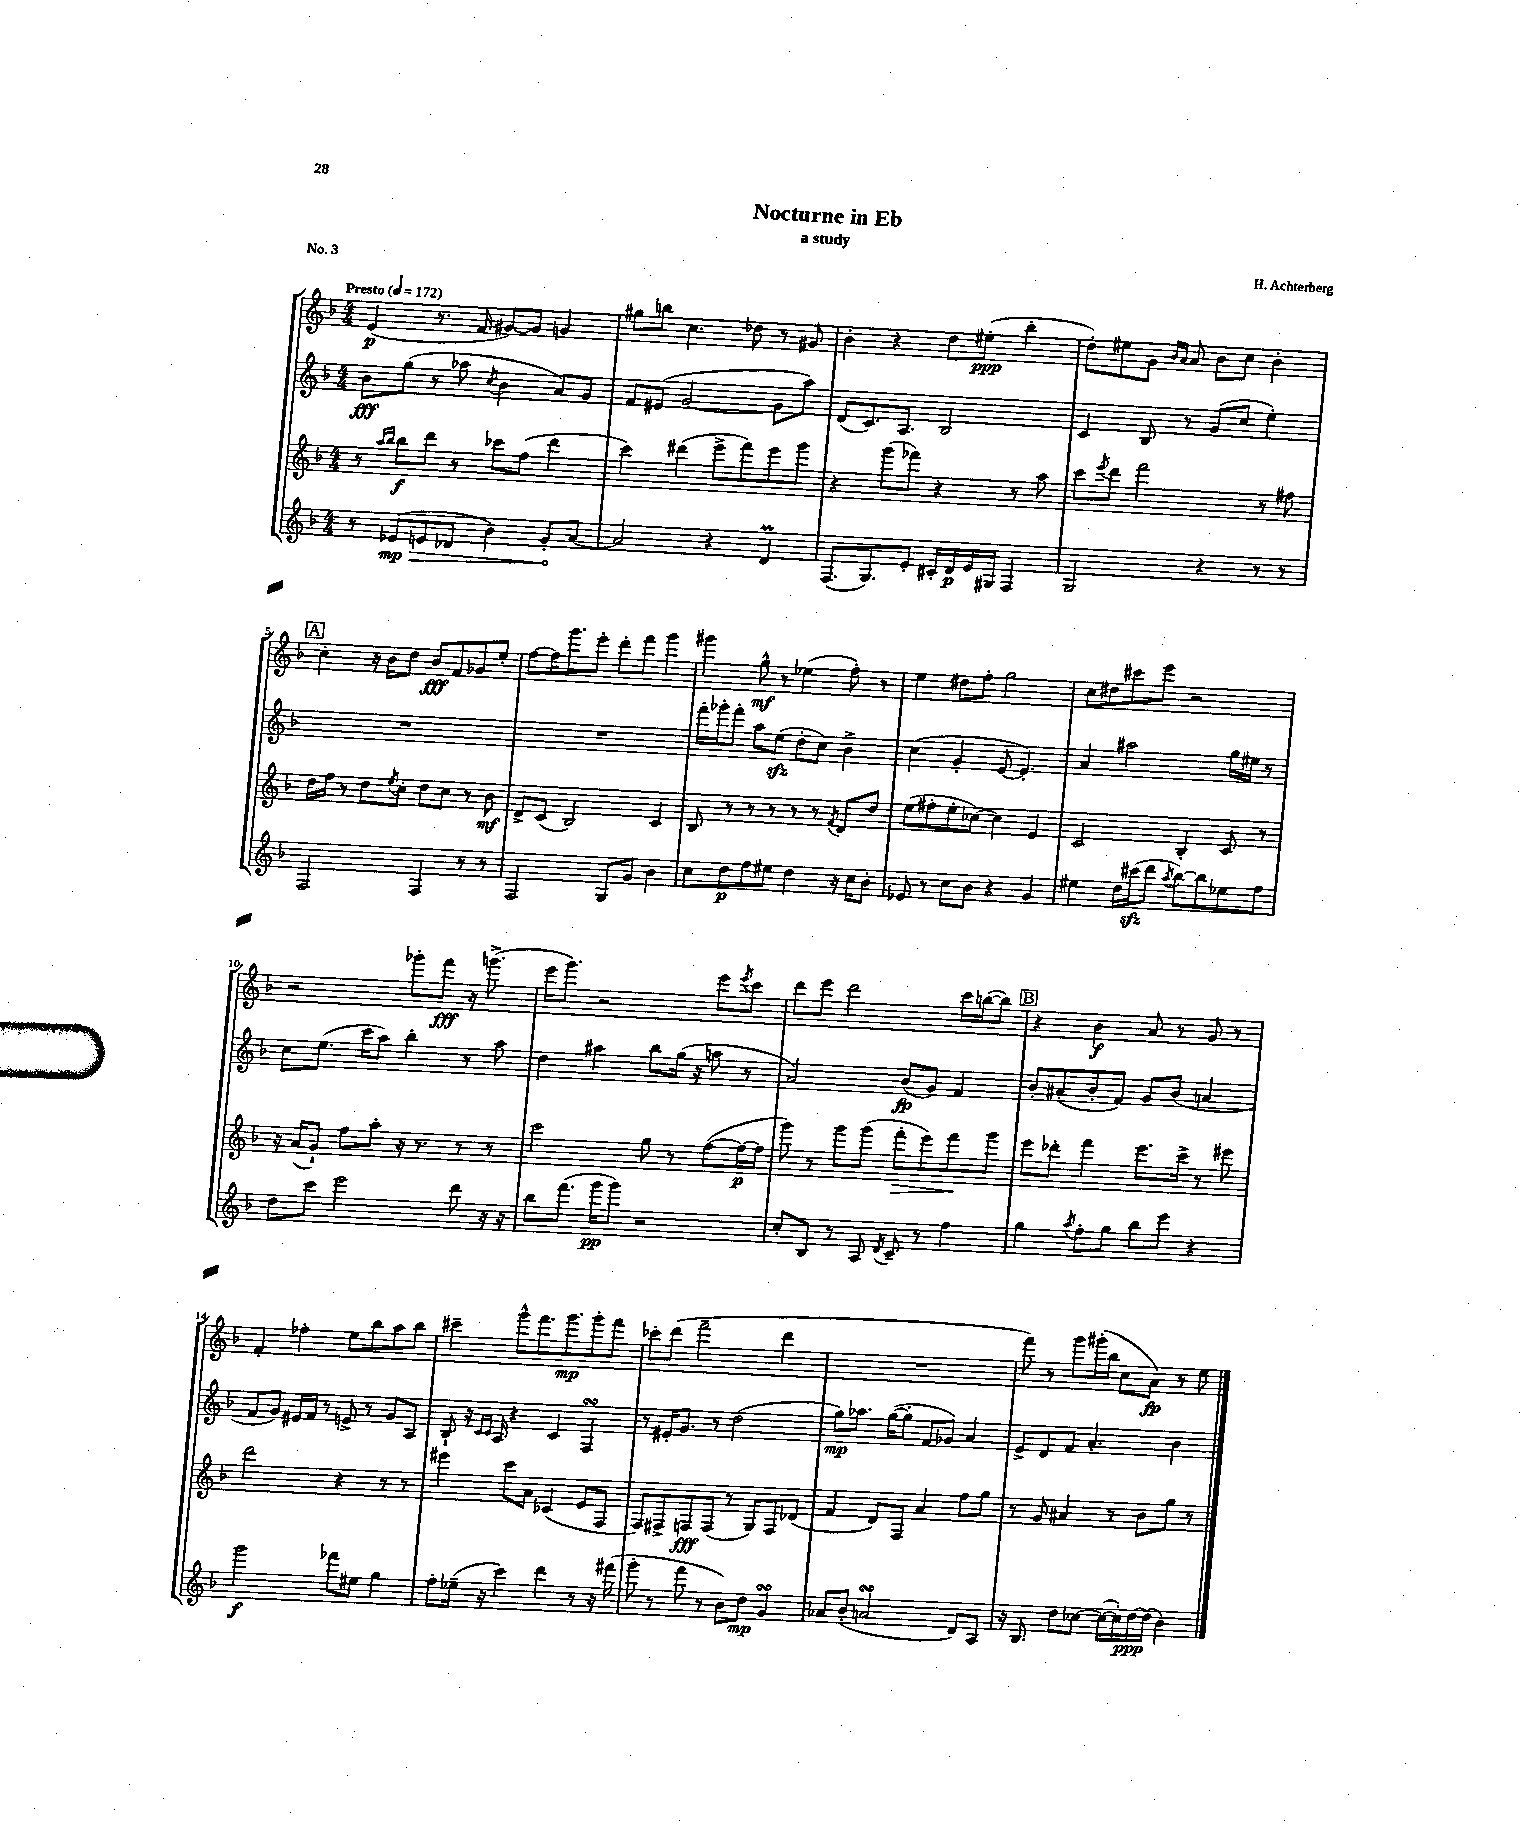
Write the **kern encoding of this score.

**kern	**dynam	**kern	**dynam	**kern	**dynam	**kern	**dynam
*part4	*part4	*part3	*part3	*part2	*part2	*part1	*part1
*staff4	*staff4	*staff3	*staff3	*staff2	*staff2	*staff1	*staff1
*clefG2	*	*clefG2	*	*clefG2	*	*clefG2	*
*k[b-]	*	*k[b-]	*	*k[b-]	*	*k[b-]	*
*M4/4	*	*M4/4	*	*M4/4	*	*M4/4	*
*MM172	*	*MM172	*	*MM172	*	*MM172	*
=1	=1	=1	=1	=1	=1	=1	=1
!	!	!	!	!	!	!LO:TX:a:B:t=Presto	!
8r	.	8r	.	8b-\L	fff	(4e/	p
.	.	16qqaa/LL	.	.	.	.	.
.	.	16qqbb-/JJ	.	.	.	.	.
!	!LO:HP:b	!	!	!	!	!	!
(8e-X/L	> mp	8bb-\L	f	(8gg\J	.	.	.
8en/	.	8ddd\J	.	8r	.	8.r	.
8d-X/J	.	8r	.	8aa-X\	.	.	.
.	.	.	.	.	.	16f/	.
.	.	.	.	8qcc/	.	.	.
4b-\)	.	8ccc-X\L	.	4b-\	.	[8g#X/L)	.
.	.	(8ff\J	.	.	.	8g#/J]	.
8g'/L	.	4ddd\	.	8a/L)	.	4gn/	.
[8a/J	]	.	.	8g/J	.	.	.
=2	=2	=2	=2	=2	=2	=2	=2
2a/]	.	4ccc\)	.	8f/L	.	8gg#X\L	.
.	.	.	.	(8e#X/J	.	8bbn\J	.
.	.	(4ddd#X\	.	[2g/	.	4.cc\	.
4r	.	8eee^\L	.	.	.	.	.
.	.	8fff\)	.	.	.	8dd-X\	.
4dM/	.	8eee\	.	8g\L]	.	8r	.
.	.	8ggg\J	.	8aa\J)	.	8g#X/	.
=3	=3	=3	=3	=3	=3	=3	=3
(8.F/L	.	4r	.	(8d/L	.	4b-'\	.
.	.	.	.	8.c/)	.	.	.
8.G/)	.	.	.	.	.	.	.
.	.	(8ggg\L	.	.	.	4r	.
.	.	.	.	8.A/J	.	.	.
8e'/J	.	8fff-X\J)	.	.	.	.	.
16c#X'/LL	.	4r	.	2B-/	.	8dd\L	.
16d/	p	.	.	.	.	.	.
16e/	.	.	.	.	.	(8ee#X'\J	ppp
16G#X/JJ	.	.	.	.	.	.	.
4F/	.	8r	.	.	.	4bb-'\	.
.	.	8aa\	.	.	.	.	.
=4	=4	=4	=4	=4	=4	=4	=4
2G/	.	8ccc\L	.	4c/	.	8dd'\L)	.
.	.	8qeee/	.	.	.	.	.
.	.	8ddd\J	.	.	.	8ee#X\	.
.	.	2fff\	.	8B-/	.	8g\J	.
.	.	.	.	.	.	16qqb-/LL	.
.	.	.	.	.	.	16qqa/JJ	.
.	.	.	.	8r	.	8a/	.
4r	.	.	.	(8g/L	.	8b-\L	.
.	.	.	.	8cc/J	.	8cc\J	.
8r	.	8r	.	4ee'\)	.	4b-'\	.
8r	.	8ff#X\	.	.	.	.	.
!!LO:LB:g=z
!!LO:REH:place=s1:t=A
=5	=5	=5	=5	=5	=5	=5	=5
2F/	.	16dd\LL	.	1r	.	4cc'\	.
.	.	16ff\JJ	.	.	.	.	.
.	.	8r	.	.	.	.	.
.	.	8dd\L	.	.	.	16r	.
.	.	.	.	.	.	16b-\KL	.
.	.	8qee/	.	.	.	.	.
.	.	8cc'\J	.	.	.	8dd\J	.
4F/	.	8dd\L	.	.	.	8b-/L	fff
.	.	8cc\J	.	.	.	8f/	.
8r	.	8r	.	.	.	8g-X/	.
8r	.	8b-\	mf	.	.	8ee'/J	.
=6	=6	=6	=6	=6	=6	=6	=6
2F/	.	8d^/L	.	1r	.	[8ff\L	.
.	.	(8c/J	.	.	.	16ff\K]	.
.	.	.	.	.	.	8.ggg\	.
.	.	2B-/)	.	.	.	.	.
.	.	.	.	.	.	8eee'\J	.
8G/L	.	.	.	.	.	8ddd'\L	.
8g/J	.	.	.	.	.	8fff\J	.
4b-\	.	4c/	.	.	.	4ggg\	.
=7	=7	=7	=7	=7	=7	=7	=7
8cc\L	.	8B-/	.	16fff'\LL	.	4ggg#X\	.
.	.	.	.	16ggg-X'\J	.	.	.
8dd\	p	8r	.	8fff'\J	.	.	.
8ff\	.	8r	.	8aa\L	.	8gg^^\	mf
8ee#X\J	.	8r	.	(8eezz\J	.	8r	.
4dd\	.	8r	.	8dd'\L	.	(4ee-X\	.
.	.	8r	.	8cc\J)	.	.	.
.	.	8qf/	.	.	.	.	.
16r	.	8d/L	.	4b-^\	.	8ff'\)	.
16cc\KL	.	.	.	.	.	.	.
8b-'\J	.	8dd/J	.	.	.	8r	.
=8	=8	=8	=8	=8	=8	=8	=8
8e-X/	.	(8ee\L	.	(4cc\	.	4ee\	.
8r	.	8ff#X'\	.	.	.	.	.
8cc\L	.	8ee'\	.	4g'/	.	8dd#X\L	.
8b-\J	.	[8cc-X\J)	.	.	.	8ff'\J	.
4r	.	4cc-\]	.	[8e/	.	2gg\	.
.	.	.	.	4.e'/])	.	.	.
4g/	.	4e/	.	.	.	.	.
=9	=9	=9	=9	=9	=9	=9	=9
4ee#X\	.	2c/	.	4a/	.	8cc\L	.
.	.	.	.	.	.	8dd#X\	.
16dd\LL	.	.	.	2aa#X\	.	8ccc#X\	.
(16ccc#Xzz\J	.	.	.	.	.	.	.
8ddd\J	.	.	.	.	.	8eee\J	.
8qaa/	.	.	.	.	.	.	.
[8bb-\L)	.	4B-'/	.	.	.	2r	.
8bb-\]	.	.	.	.	.	.	.
8ee-X\	.	8c/	.	16gg\LL	.	.	.
.	.	.	.	16ee#X\JJ	.	.	.
8ff\J	.	8r	.	8r	.	.	.
!!LO:LB:g=z
=10	=10	=10	=10	=10	=10	=10	=10
8dd\L	.	16r	.	8cc\L	.	2r	.
.	.	(16a/KL	.	.	.	.	.
8ccc\J	.	8g`/J)	.	(8.ee\J	.	.	.
2eee\	.	8ff\L	.	.	.	.	.
.	.	.	.	16ccc\KL	.	.	.
.	.	8aa'\J	.	8aa\J)	.	.	.
.	.	16r	.	4bb-'\	.	8ggg-X'\L	.
.	.	8.r	.	.	.	.	.
.	.	.	.	.	.	8fff\J	fff
8ddd\	.	8r	.	8r	.	16r	.
.	.	.	.	.	.	(8.gggn^\	.
16r	.	8r	.	8aa\	.	.	.
16r	.	.	.	.	.	.	.
=11	=11	=11	=11	=11	=11	=11	=11
8bb-\L	.	2ccc\	.	4dd\	.	16eee\KL	.
.	.	.	.	.	.	8.ggg\J)	.
(8.fff\J	.	.	.	.	.	.	.
.	.	.	.	4aa#X\	.	2r	.
16ggg\KL	pp	.	.	.	.	.	.
8ggg\J)	.	.	.	.	.	.	.
2r	.	8gg\	.	8bb-\L	.	.	.
.	.	8r	.	(16gg\Jk	.	.	.
.	.	.	.	16r	.	.	.
.	.	([8ff\L	.	8aan\	.	8eee\L	.
.	.	.	.	.	.	8qeee/	.
.	.	16ff\L_	p	8r	.	8ccc\J	.
.	.	16ff\JJ]	.	.	.	.	.
=12	=12	=12	=12	=12	=12	=12	=12
8cc'/L	.	8ggg\)	.	2a/)	.	8ddd\L	.
8B-/J	.	8r	.	.	.	8eee\J	.
8r	.	8ggg\L	.	.	.	2ddd\	.
8A/	.	(8ggg\J	.	.	.	.	.
8qd/	.	.	.	.	.	.	.
!	!	!	!LO:HP:b	!	!	!	!
8c~/	.	8fff'\L	>	(8b-/L	fp	.	.
8r	.	8eee\)	.	8g/J)	.	.	.
4ff\	.	8fff\	.	4f/	.	16ccc\LL	.
.	.	.	.	.	.	([16bbn\J	.
.	.	8ggg\J	]	.	.	8bb\J])	.
!!LO:REH:place=s1:t=B
=13	=13	=13	=13	=13	=13	=13	=13
4gg\	.	8eee\L	.	8b-'/L	.	4r	.
.	.	8ddd-X'\J	.	(8a#X'/	.	.	.
8qaa/	.	.	.	.	.	.	.
8ff'\L	.	4fff\	.	8b-'/	.	4b-\	f
8gg\J	.	.	.	8f/J)	.	.	.
8bb-\L	.	8.eee\L	.	8g/L	.	8a/	.
8eee\J	.	.	.	(8b-/J	.	8r	.
.	.	16ccc^\Jk	.	.	.	.	.
4r	.	8r	.	4an/	.	8g/	.
.	.	8eee#X\	.	.	.	8r	.
!!LO:LB:g=z
=14	=14	=14	=14	=14	=14	=14	=14
2ggg\	f	2ddd\	.	8f/L	.	4f'/	.
.	.	.	.	8g/J)	.	.	.
.	.	.	.	16e#X/LL	.	4ff-X'\	.
.	.	.	.	16f/JJ	.	.	.
.	.	.	.	8r	.	.	.
8fff-X\L	.	4r	.	8en^/	.	8ee\L	.
8ee#X\J	.	.	.	8r	.	8bb-\	.
4gg\	.	8r	.	8g/L	.	8aa\	.
.	.	8r	.	8A/J	.	8bb-\J	.
=15	=15	=15	=15	=15	=15	=15	=15
8ff'\L	.	4eee#X\	.	8B-`/	.	4ccc#X~\	.
(16ee-X~\Jk	.	.	.	16r	.	.	.
.	.	.	.	16qqc/LL	.	.	.
.	.	.	.	16qqc/JJ	.	.	.
16r	.	.	.	16A/	.	.	.
4ccc\)	.	8ccc\L	.	4r	.	8ggg^^\L	.
.	.	8a\J	.	.	.	8.fff\	.
4ddd\	.	(4c-X/	.	4c/	.	.	.
.	.	.	.	.	.	8.ggg\	mp
8r	.	8e/L	.	4FsSSs/	.	8ggg'\	.
16r	.	8F/J	.	.	.	8fff\J	.
(16fff#X\	.	.	.	.	.	.	.
=16	=16	=16	=16	=16	=16	=16	=16
8ggg'\	.	8F/L)	.	8r	.	8ccc-X'\L	.
8r	.	8F#X^/	.	16e#X'/KL	.	(8ddd\J	.
.	.	.	.	8.g/J	.	.	.
8fff\	.	8Fn/	fff	.	.	2fff~\	.
8r	.	(8F/J	.	8r	.	.	.
8b-\L)	.	8r	.	(2dd\	.	.	.
8dd\J	mp	8G/L)	.	.	.	.	.
4gsSSS/	.	8F/	.	.	.	4ddd\	.
.	.	(8d-X/J	.	.	.	.	.
=17	=17	=17	=17	=17	=17	=17	=17
8a-X/L	.	4f/	.	8gg\L)	mp	1r	.
(8b-'/J	.	.	.	8.aa-X\J	.	.	.
2ansSsS/	.	8d/L)	.	.	.	.	.
.	.	.	.	([16gg\KL	.	.	.
.	.	8F/J	.	8gg'\J]	.	.	.
.	.	4a/	.	8f/L	.	.	.
.	.	.	.	8g-X/J)	.	.	.
8d/L)	.	8ff\L	.	4a/	.	.	.
8A/J	.	8gg\J	.	.	.	.	.
=18	=18	=18	=18	=18	=18	=18	=18
16r	.	8r	.	8e^/L	.	8fff\)	.
8.B-/	.	.	.	.	.	.	.
.	.	8g/	.	8d/	.	8r	.
8dd\L	.	4a#X/	.	8f/J	.	8ggg\L	.
[8cc-X\J	.	.	.	4.a'/	.	(16ggg#X'\L	.
.	.	.	.	.	.	16bb-\JJ	.
(16cc-\LL_	.	8r	.	.	.	8cc\L	.
16cc-'\])	.	.	.	.	.	.	.
[16dd\	ppp	8b-\L	.	.	.	8a\J)	fp
(16dd\JJ]	.	.	.	.	.	.	.
4b-\)	.	8gg\J	.	4b-\	.	8r	.
.	.	8r	.	.	.	8ee\	.
==	==	==	==	==	==	==	==
*-	*-	*-	*-	*-	*-	*-	*-
